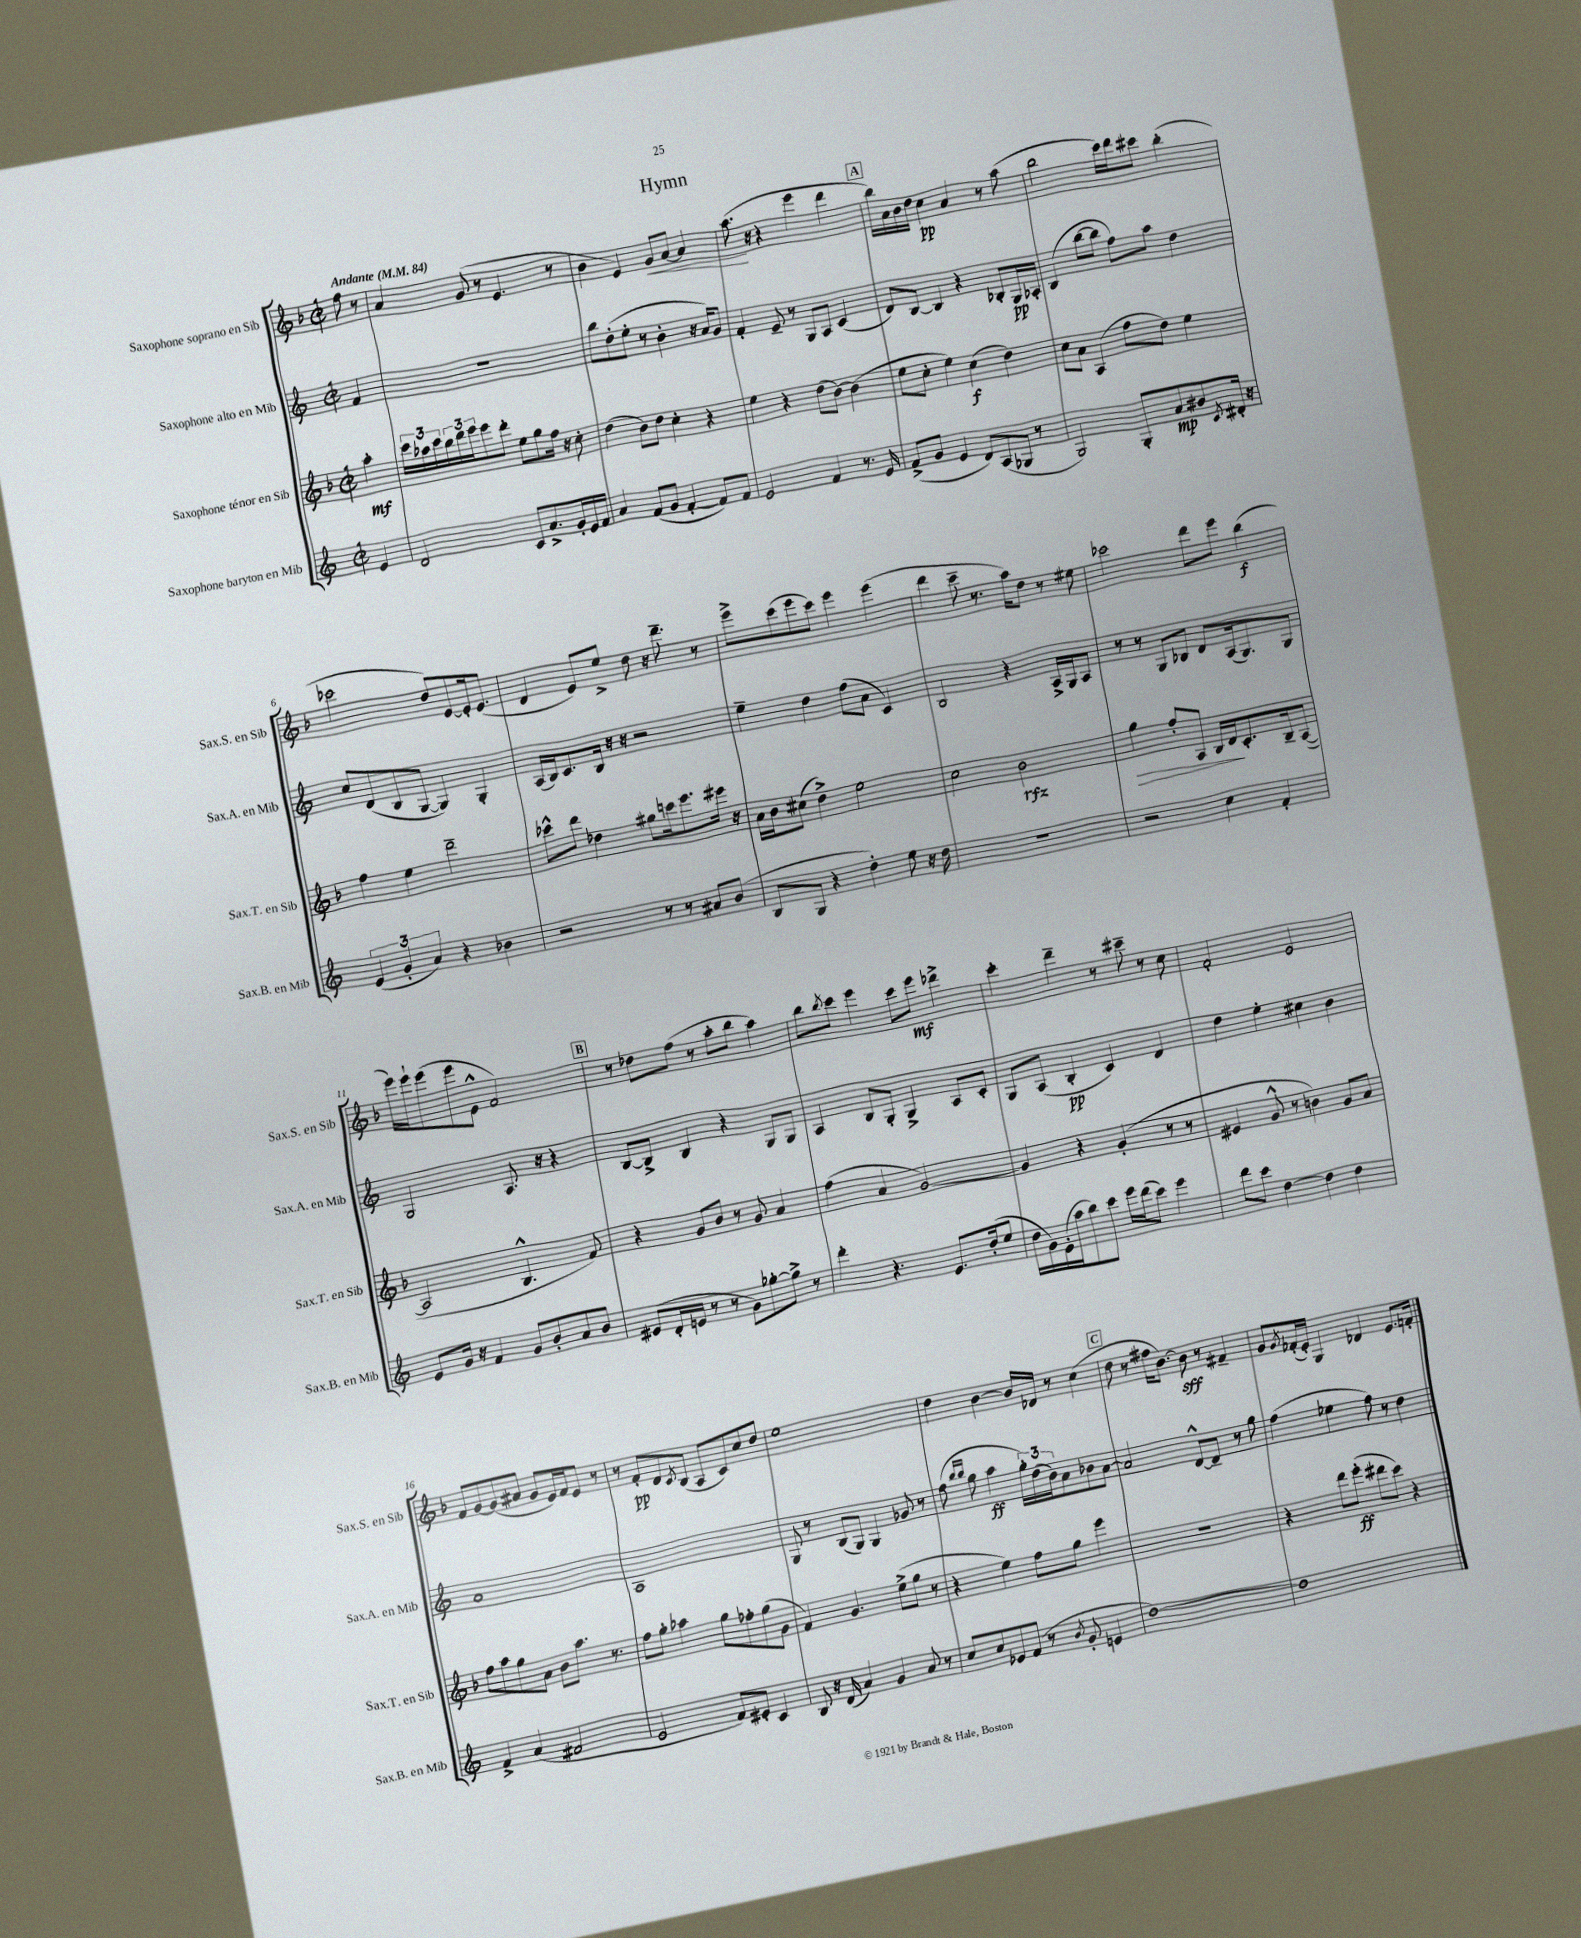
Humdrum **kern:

**kern	**kern	**kern	**kern
*staff4	*staff3	*staff2	*staff1
*clefG2	*clefG2	*clefG2	*clefG2
*k[]	*k[b-]	*k[]	*k[b-]
*M2/2	*M2/2	*M2/2	*M2/2
*met(c|)	*met(c|)	*met(c|)	*met(c|)
*MM84	*MM84	*MM84	*MM84
4e/	4aa'\	4f/	8ff\
.	.	.	8r
=	=	=	=
2d/	24ccc\LL	1r	4a/
.	24aa-\	.	.
.	24ccc\	.	.
.	24bb-\	.	.
.	24ddd\	.	.
.	24eee\J	.	.
.	8eee\	.	(8g/
.	8ddd'\J	.	8r
8c/L	8ee\L	.	4.e/
8.a^/	8gg\	.	.
.	16ff\Jk	.	.
16g'/L	16r	.	.
16e/	8cc'\	.	8r
16f/JJ	.	.	.
=	=	=	=
4a/	(4dd\	8bb\L	4b-\
.	.	(8dd'\	.
(8f/L	8b-\L)	8ee'\J	4e/)
8g/J	8dd\J	8r	.
[4f'/	4cc'\	4b'\	8g/L
.	.	.	[8a/J
8f/]L)	4r	16r	4a/]
.	.	16a/LK)	.
8f/J	.	8g/J	.
=	=	=	=
2e/	4ee\	4f'/	(8.aa\
.	.	.	16r
.	4r	8e~/	4r
.	.	8r	.
4f/	(8dd\L	8G/L	4eee\
.	[8b-\J)	8A/J	.
8.r	(4b-\]	(4c/	4ddd\
16e/	.	.	.
=	=	=	=
(8f^/L	8ee\L	8d/L)	16bb-\LL)
.	.	.	16a\
8g/J	8cc'\J	[8B/J	16b-\
.	.	.	16dd\JJ
4e/	4ee\)	4B/]	4cc\
8d/L)	(4cc\	4r	4a/
(8A/	.	.	.
8G-/J	4dd\)	8B-'/L	8r
8r	.	16G/L	(8aa\
.	.	16A-'/JJ	.
=	=	=	=
2G/)	8cc\L	(4B/	2bb-\
.	8a\J	.	.
.	(4A/	[8bb\L	.
.	.	8bb\]J	.
8G'/L	8ff\L	8ff\L)	16ccc\LL)
.	.	.	16ddd\J
8a/	8dd\J)	8aa\J	8ccc#\J
8b#/	4ee\	4dd\	(4bb-'\
8qc/	.	.	.
16d#'/Jk	.	.	.
16r	.	.	.
=	=	=	=
(6e/	4ff\	8cc/L	2ccc-\
.	.	(8d/	.
6g'/	.	.	.
.	4ee\	8B/	.
6a/)	.	.	.
.	.	[8G/J	.
4r	2ddd~\	4G/])	8dd/L)
.	.	.	[8e/
4b-\	.	4G'/	16e'/]k
.	.	.	(8.e/J
=	=	=	=
2r	8ccc-^^\L	(16A/LL	4d/
.	.	16B/J)	.
.	8ddd\J	8.c/	.
.	4dd-\	.	8e/L)
.	.	16B/Jk	.
.	.	16r	8ee^/J
.	.	16r	.
8r	8gg#\L	2r	8dd\
8r	16ccc\k	.	16r
.	8.eee\	.	8.ddd~\
8a#/L	.	.	.
(8b/J	16eee#\Jk	.	8r
.	16r	.	.
=	=	=	=
8B/L	16a\LL	4ee~\	8eee^\L
.	16b-\J	.	.
8G/J	(8cc#\J	.	(8ccc\
4r	4dd^\)	4dd\	8eee\
.	.	.	8ccc\J)
4dd'\)	2ee\	(8ff\L	4eee\
.	.	8a\J	.
8ee\	.	4c/)	(4eee\
16r	.	.	.
16dd\	.	.	.
=	=	=	=
1r	2cc\	2B/	4ddd\
.	.	.	8ccc~\
.	.	.	8.r
.	2b-\	4r	.
.	.	.	16aa\LK)
.	.	.	8dd\J
.	.	16A^/LL	8r
.	.	16G/J	.
.	.	8A/J	8ee#\
=	=	=	=
2r	4gg\	8r	2ccc-\
.	.	8r	.
.	8ff'/L	8G/L	.
.	8A/J	8B-/J	.
4cc\	16B-/LL	8d/L	8ddd\L
.	16d/J	.	.
.	8.c'/	(16A/k	8eee\J
.	.	8.G/)	.
4f'/	.	.	(4bb-\
.	16B-~/k	.	.
.	([8A/J	8G/J	.
=	=	=	=
8e/L	2A/]	2G/	16eee\LL)
.	.	.	16eee`\J
16g/Jk	.	.	(8eee\
16r	.	.	.
4f/	.	.	8eee\
.	.	.	8e^^\J
8g/L	4.B-^^/	8.A/	2f/)
8b'/	.	.	.
.	.	16r	.
8a/	.	4r	.
8b/J	8f/)	.	.
=	=	=	=
(8e#/L	4r	[8B/L	8r
16d'/L	.	8B^/]J	8dd-\L
16e/JJ	.	.	.
8r	8g/L	4B/	(8ff\J
8r	8b-/J	.	8r
8g\L)	8r	4r	8aa'\L
[8gg-'\	8g/	.	8bb-\J
8gg-^\]J	4a/	8G/L	4aa\)
8r	.	8G/J	.
=	=	=	=
4ddd'\	(4ff\	4A/	8bb-\L
.	.	.	8qbb-/
.	.	.	8ccc\J
4.r	4a/	8B/L	4eee\
.	.	8G'/J	.
.	[2g/)	4G^/	8ccc\L
8.e/L	.	.	8eee\J
.	.	8A/L	4ddd-^\
(16dd'/k	.	.	.
8ee/J	.	8c'/J	.
=	=	=	=
16dd\LL	4g/]	8G/L	4ccc'\
16g\)	.	.	.
(16e'\	.	(8A/J	.
16aa\J	.	.	.
8bb\)	4r	4B'/	4ddd~\
8ccc\J	.	.	.
16eee\LL	(4g'/	4c/)	8r
(16ddd\J	.	.	.
8ccc\J)	.	.	8ccc#~\
4eee\	8r	4d/	8r
.	8r	.	8cc\
=	=	=	=
8ddd\L	4e#/	4dd\	2f'/
8ccc\J	.	.	.
[4dd\	8g^^/	4ee'\	.
.	8r	.	.
4dd\]	4b\)	4cc#\	2e/
4dd\	8g/L	4b\	.
.	8a/J	.	.
=	=	=	=
4f^/	8ff\L	1a	8f/L
.	8aa\	.	[8g/
(4a/	8gg\	.	(8g/]
.	8a\J	.	8a#/J
2f#/	8b-\L	.	8g/L
.	8.aa\J	.	16e/L)
.	.	.	16f/J
.	.	.	8e/J
.	8.r	.	.
.	.	.	8r
=	=	=	=
2e/	8ff\L	1A	8r
.	8gg'\J	.	8f'/L
.	4aa-\	.	8d/
.	.	.	8qc/
.	.	.	(8B-/J
8f/L)	8gg\L	.	8A/L
8e#'/J	8ff-'\	.	8c/)
4c/	(8gg\	.	8cc/
.	8g\J	.	8dd/J
=	=	=	=
8B/	4f/)	8G/	1ee
16r	.	8r	.
(16d/	.	.	.
4a/)	4.g/	(8B/L	.
.	.	8G/J)	.
4g/	.	4G/	.
.	(8ee^\L	.	.
8a/	8gg\J	8g-/	.
8r	8r	8r	.
=	=	=	=
8cc/L	4r	(8ff\	4dd\
.	.	16qqbb/LL	.
.	.	16qqbb/JJ	.
8cc/	.	8gg\	.
8e-/	4ee\)	4aa\	[4b-\
(8f/J	.	.	.
8r	8ff\L	24gg'\LL)	16b-/]LL
.	.	(24dd\	.
.	.	.	16d-/JJ
.	.	24b\J)	.
8qb/	.	.	.
8g'/	8gg\J	8a\	8r
4e/	4eee\	8b-\	(4cc\
.	.	[8a\J	.
=	=	=	=
[1dd)	1r	2a/]	8dd\
.	.	.	8r
.	.	.	16ff#\LK
.	.	.	[8.b-\J)
.	.	[8d^^/L	8b-\]
.	.	8d~/]J	8r
.	.	8r	4f#~/
.	.	8gg\	.
=	=	=	=
1dd]	4r	(4ff\	8g/L
.	.	.	8qg/
.	.	.	(16f-'/L
.	.	.	16e'/JJ)
.	8ddd\L	4ee-\	4G/
.	(8eee'\J	.	.
.	8ddd#\L	8ff\)	4d-/
.	8ccc\J)	8r	.
.	4r	4dd\	8.e/L
.	.	.	16f'/Jk
==	==	==	==
*-	*-	*-	*-
